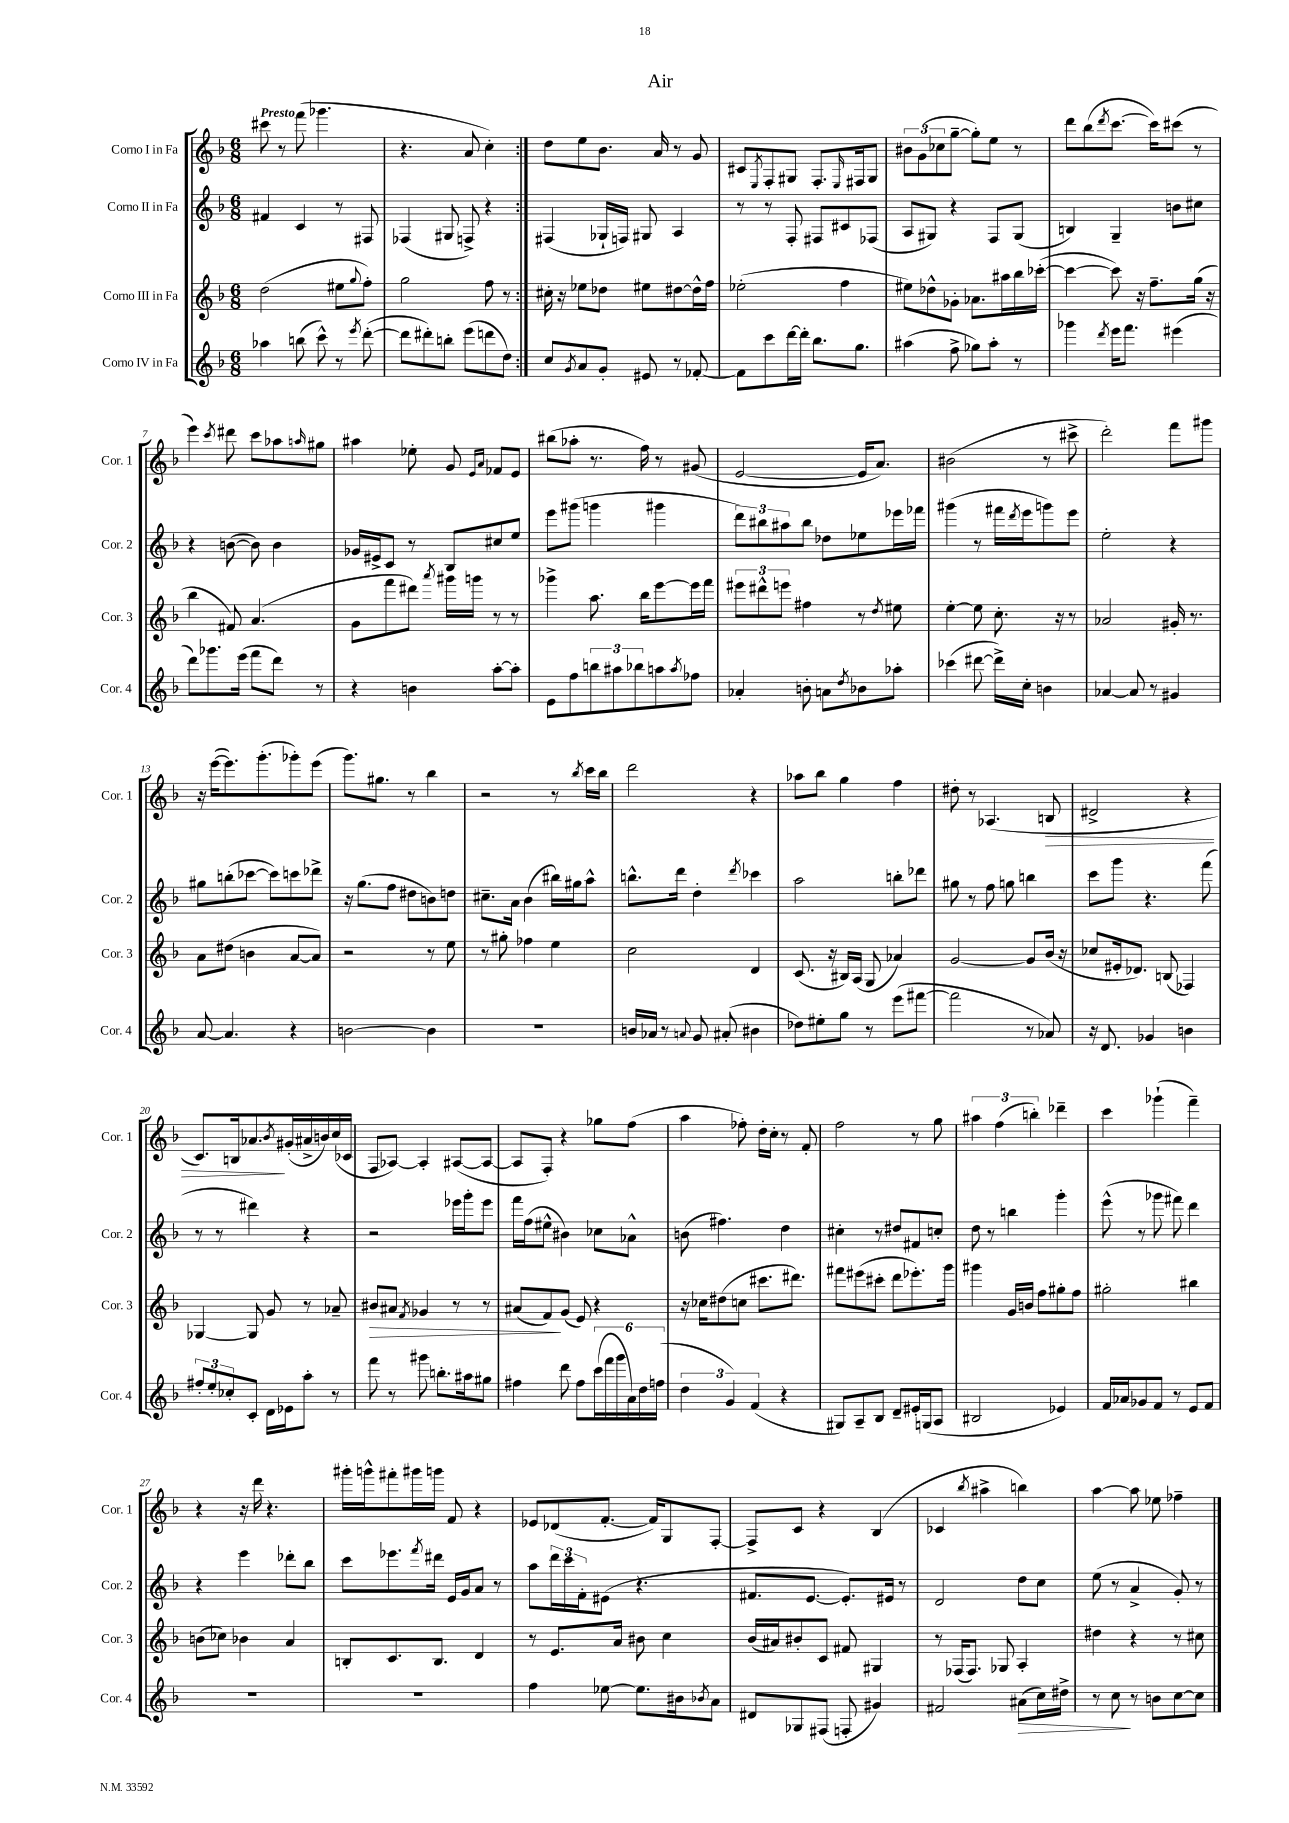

**kern	**kern	**kern	**kern
*staff4	*staff3	*staff2	*staff1
*clefG2	*clefG2	*clefG2	*clefG2
*k[b-]	*k[b-]	*k[b-]	*k[b-]
*M6/8	*M6/8	*M6/8	*M6/8
4aa-	(2dd	4f#	8ccc#
.	.	.	8r
(8bb	.	4c	(8fff
8ccc^^)	.	.	4.ggg-
8r	8ee#	8r	.
8qeee	8qqgg	.	.
([8ddd'	8ff')	8F#	.
=	=	=	=
8ddd]	2gg	(4F-	4.r
8ddd#')	.	.	.
8bb'	.	8G#	.
(8eee	.	8F^)	8a
8ddd	8ff	4r	4cc')
8dd)	8r	.	.
=:|!	=:|!	=:|!	=:|!
8cc	16cc#'	(4F#	8dd
.	16r	.	.
8qg	.	.	.
8a	8ee-	.	8ee
8g'	8dd-	16G-`	8.b-
.	.	16F)	.
8e#	8ee#	8G#	.
.	.	.	16a
8r	[8dd#	4A	8r
[8f-'	16dd#^^]	.	8g
.	16ff	.	.
=	=	=	=
8f-]	(2ee-'	8r	8c#
.	.	.	8qE
8ccc	.	8r	8F'
[16ddd	.	8F'	8G#
16ddd']	.	.	.
8.bb-	.	8F#	8.F'
.	4ff	8c#	.
.	.	.	16qqE
8.gg	.	.	16F#
.	.	(8F-	8G#
=	=	=	=
(4aa#	8ee#)	8A	12b#
.	.	.	(12g
.	8dd-^^	8G#)	.
.	.	.	12cc-
8ff^	8g-'	4r	[8gg~
8gg-)	8.a-	.	8gg'])
8aa#'	.	8F	8ee
.	16aa#	.	.
8r	16bb-	(8G#	8r
.	([16ccc-'	.	.
=	=	=	=
4ggg-	4ccc-_	4B)	8ddd
.	.	.	(8bb-
8qddd	.	.	8qddd
16eee	8ccc-])	4G~	[8.ccc
8.fff	.	.	.
.	16r	.	.
.	8.ff~	.	16ccc])
(4eee#	.	8b	(8ccc#
.	(16gg	8cc#	8r
.	16r	.	.
=	=	=	=
8ddd)	4bb-	4r	4eee)
8.ggg-	.	.	.
.	.	.	8qccc
.	8f#)	([8b	8ddd#
(16eee	.	.	.
8fff	(4.a	8b])	8ccc
8ddd)	.	4b	8aa-
.	.	.	16qqaa
8r	.	.	8gg#
=	=	=	=
4r	8g	16g-	4aa#
.	.	16e#^	.
.	8fff	8c	.
4b	8ddd#)	8r	8ee-'
.	8qaaa	.	.
.	16ggg#	8B-	8g
.	16ggg	.	.
.	.	.	16qqe
.	.	.	16qqa
[8aa'	8r	8cc#	8f-
8aa']	8r	8ee	8e
=	=	=	=
8e	4ggg-^	8eee	(8bb#
8ff	.	(8ggg#	8aa-'
12bb	8.aa	4ggg	8.r
12aa#	.	.	.
12bb-	.	.	.
.	16bb-	.	16ff)
8aa	[8eee	4ggg#	8r
8qaa	.	.	.
8ff-	16eee]	.	(8g#
.	16fff	.	.
=	=	=	=
4a-'	12eee#	12ddd)	[2e
.	12ddd#^^	12bb#	.
.	12eee	12aa#	.
8b'	4ff#	8bb#	.
8a	.	8dd-	.
8qdd	.	.	.
8b-	8r	8ee-	16e]
.	.	.	8.a)
.	8qdd	.	.
8aa-'	8ee#	16eee-	.
.	.	16fff-	.
=	=	=	=
(4ccc-	[4ee'	(4ggg#	(2b#
[8ddd#	8ee]	8r	.
16ddd#^])	8.cc'	16fff#	.
.	.	8qddd	.
16cc'	.	16eee	.
4b	.	8ggg)	8r
.	16r	.	.
.	8r	8eee	8ccc#^
=	=	=	=
[4a-	2a-	2ee'	2ddd')
8a-]	.	.	.
8r	.	.	.
4g#	16g#'	4r	8fff
.	8.r	.	.
.	.	.	8ggg#
=	=	=	=
[8a	8a	8gg#	16r
.	.	.	([16eee
4.a]	(8dd#	(8bb'	8.eee])
.	4b	[8ccc-	.
.	.	.	(8.ggg'
.	.	8ccc-])	.
4r	[8a	8ccc	8ggg-')
.	8a])	8ddd-^	(8eee
=	=	=	=
[2b	2r	16r	8.ggg)
.	.	(8.gg	.
.	.	.	8.gg#
.	.	8ff	.
.	.	8dd#	8r
4b]	8r	8b)	4bb-
.	8ee	8dd	.
=	=	=	=
2.r	8r	8.cc#~	2r
.	8gg#'	.	.
.	.	16a	.
.	4ff-	(4b-	.
.	4ee	16bb#)	8r
.	.	16gg#	.
.	.	.	8qbb-
.	.	8aa^^	16ccc
.	.	.	16bb-
=	=	=	=
16b	2cc	8.bb^^	2ddd
16a-	.	.	.
8r	.	.	.
.	.	16ddd	.
8qqa	.	.	.
8g	.	4dd'	.
(8a#'	.	.	.
.	.	8qddd	.
4b#	4d	4ccc-	4r
=	=	=	=
8dd-)	(8.c	2aa	8aa-
8ee#'	.	.	8bb-
.	16r	.	.
8gg	16B#)	.	4gg
.	(16A	.	.
8r	8G	.	.
(8eee	4a-)	8bb'	4ff
[8fff#	.	8ddd-	.
=	=	=	=
2fff#]	[2g	8gg#	8dd#'
.	.	8r	8r
.	.	8ff	(4.A-
.	.	8gg	.
8r	8g]	4bb	.
8a-)	(16b-	.	8B
.	16r	.	.
=	=	=	=
16r	8cc-	8ccc	2d#^
8.d	.	.	.
.	16e#'	8ggg	.
.	8.d-)	.	.
4g-	.	4.r	.
.	(8B	.	.
4b	4F-)	.	4r
.	.	(8fff	.
=	=	=	=
12ff#'	[4G-	8r	8.c)
12ee'	.	.	.
.	.	8r	.
12cc-'	.	.	.
.	.	.	16B
8c'	8G-]	4ddd#)	8.a-
16d	8g	.	.
.	.	.	8qb-
16e-	.	.	(16g#'
8aa'	8r	4r	16a#^
.	.	.	16b)
8r	8a-~	.	(16cc
.	.	.	16c-
=	=	=	=
8fff	8b#	2r	8F
8r	8a#	.	[8A-)
.	8qf	.	.
8ggg#	4g-	.	4A-']
8.bb'	.	.	.
.	8r	16eee-	([8A#
16aa#	.	16ggg'	.
8gg#	8r	8eee-	8A#_
=	=	=	=
4ff#	(8a#	16fff	8A#]
.	.	(16ff	.
.	8f)	8ee#^^	8F')
8ddd	(8g	4b#)	4r
8ff#	8e)	.	.
(24ccc	4r	8cc-	8gg-
24fff	.	.	.
24ggg	.	.	.
24a)	.	8a-^^	(8ff
24dd	.	.	.
(24ff	.	.	.
=	=	=	=
6dd	16r	(8b	4aa
.	16cc-	.	.
.	(8dd#	4.ff#)	.
6g)	.	.	.
.	8cc	.	8ff-')
(6f	.	.	.
.	8.ccc#	.	16dd'
.	.	.	16cc'
4r	.	4dd	8r
.	8.ddd#)	.	.
.	.	.	8f'
=	=	=	=
8G#)	8fff#	4cc#'	2ff
8A~	(8eee#	.	.
8B-	8ccc#'	8r	.
8d~	8ddd	8dd#	.
16e#'	8.eee-')	8f#	8r
(16G	.	.	.
8A	.	8cc'	8gg
.	16ggg	.	.
=	=	=	=
2B#	4ggg#	8dd	6aa#
.	.	8r	.
.	.	.	(6ff
.	16g	4bb	.
.	16b	.	.
.	.	.	6bb')
.	8ff	.	.
4e-)	8gg#'	4ggg'	4ddd-~
.	8ff	.	.
=	=	=	=
16f	2gg#'	(8eee^^	4ccc
16a-	.	.	.
8g-	.	8r	.
8f	.	8ggg-	(4ggg-`
8r	.	8fff#)	.
8e	4bb#	4ddd	4fff~)
8f	.	.	.
=	=	=	=
2.r	(8b	4r	4r
.	8cc-)	.	.
.	4b-	4eee	16r
.	.	.	16ddd
.	.	.	4.r
.	4a	8ddd-'	.
.	.	8bb-	.
=	=	=	=
2.r	8B'	8ccc	16ggg#'
.	.	.	16ggg^^
.	8.c	8.eee-	8fff#'
.	.	.	16ggg#
.	.	8qfff	.
.	8.B	16ddd#	16ggg
.	.	16e	8f
.	.	16g	.
.	4d	8a	4r
.	.	8r	.
=	=	=	=
4ff	8r	8aa	8e-
.	8.e	24ddd	(8d-
.	.	24ccc	.
.	.	24f'	.
[8ee-	.	(8e#	[8.f'
.	16a	.	.
8.ee-]	8b#	4.r	.
.	.	.	16f])
.	4cc	.	8G
16b#	.	.	.
8qb-	.	.	.
8a	.	.	[8F'
=	=	=	=
8d#	(16b-	8.f#	8F^]
.	16a#)	.	.
8G-	8b#'	.	8c
.	.	[8.e	.
(8F#	8c	.	4r
8F'	8f#	8.e'])	.
4g#)	4G#	.	(4B-
.	.	16e#	.
.	.	8r	.
=	=	=	=
2f#	8r	2d	4c-
.	(16F-	.	.
.	8.F-)	.	.
.	.	.	8qbb-
.	.	.	4aa#^
.	8G-	.	.
(8a#	4A'	8dd	4bb)
16cc)	.	8cc	.
16dd#^	.	.	.
=	=	=	=
8r	4dd#	(8ee	[4aa
8cc	.	8r	.
8r	4r	4a^	8aa]
8b	.	.	8ee-
[8cc	8r	8g')	4ff-~
8cc]	8cc#	8r	.
==	==	==	==
*-	*-	*-	*-
